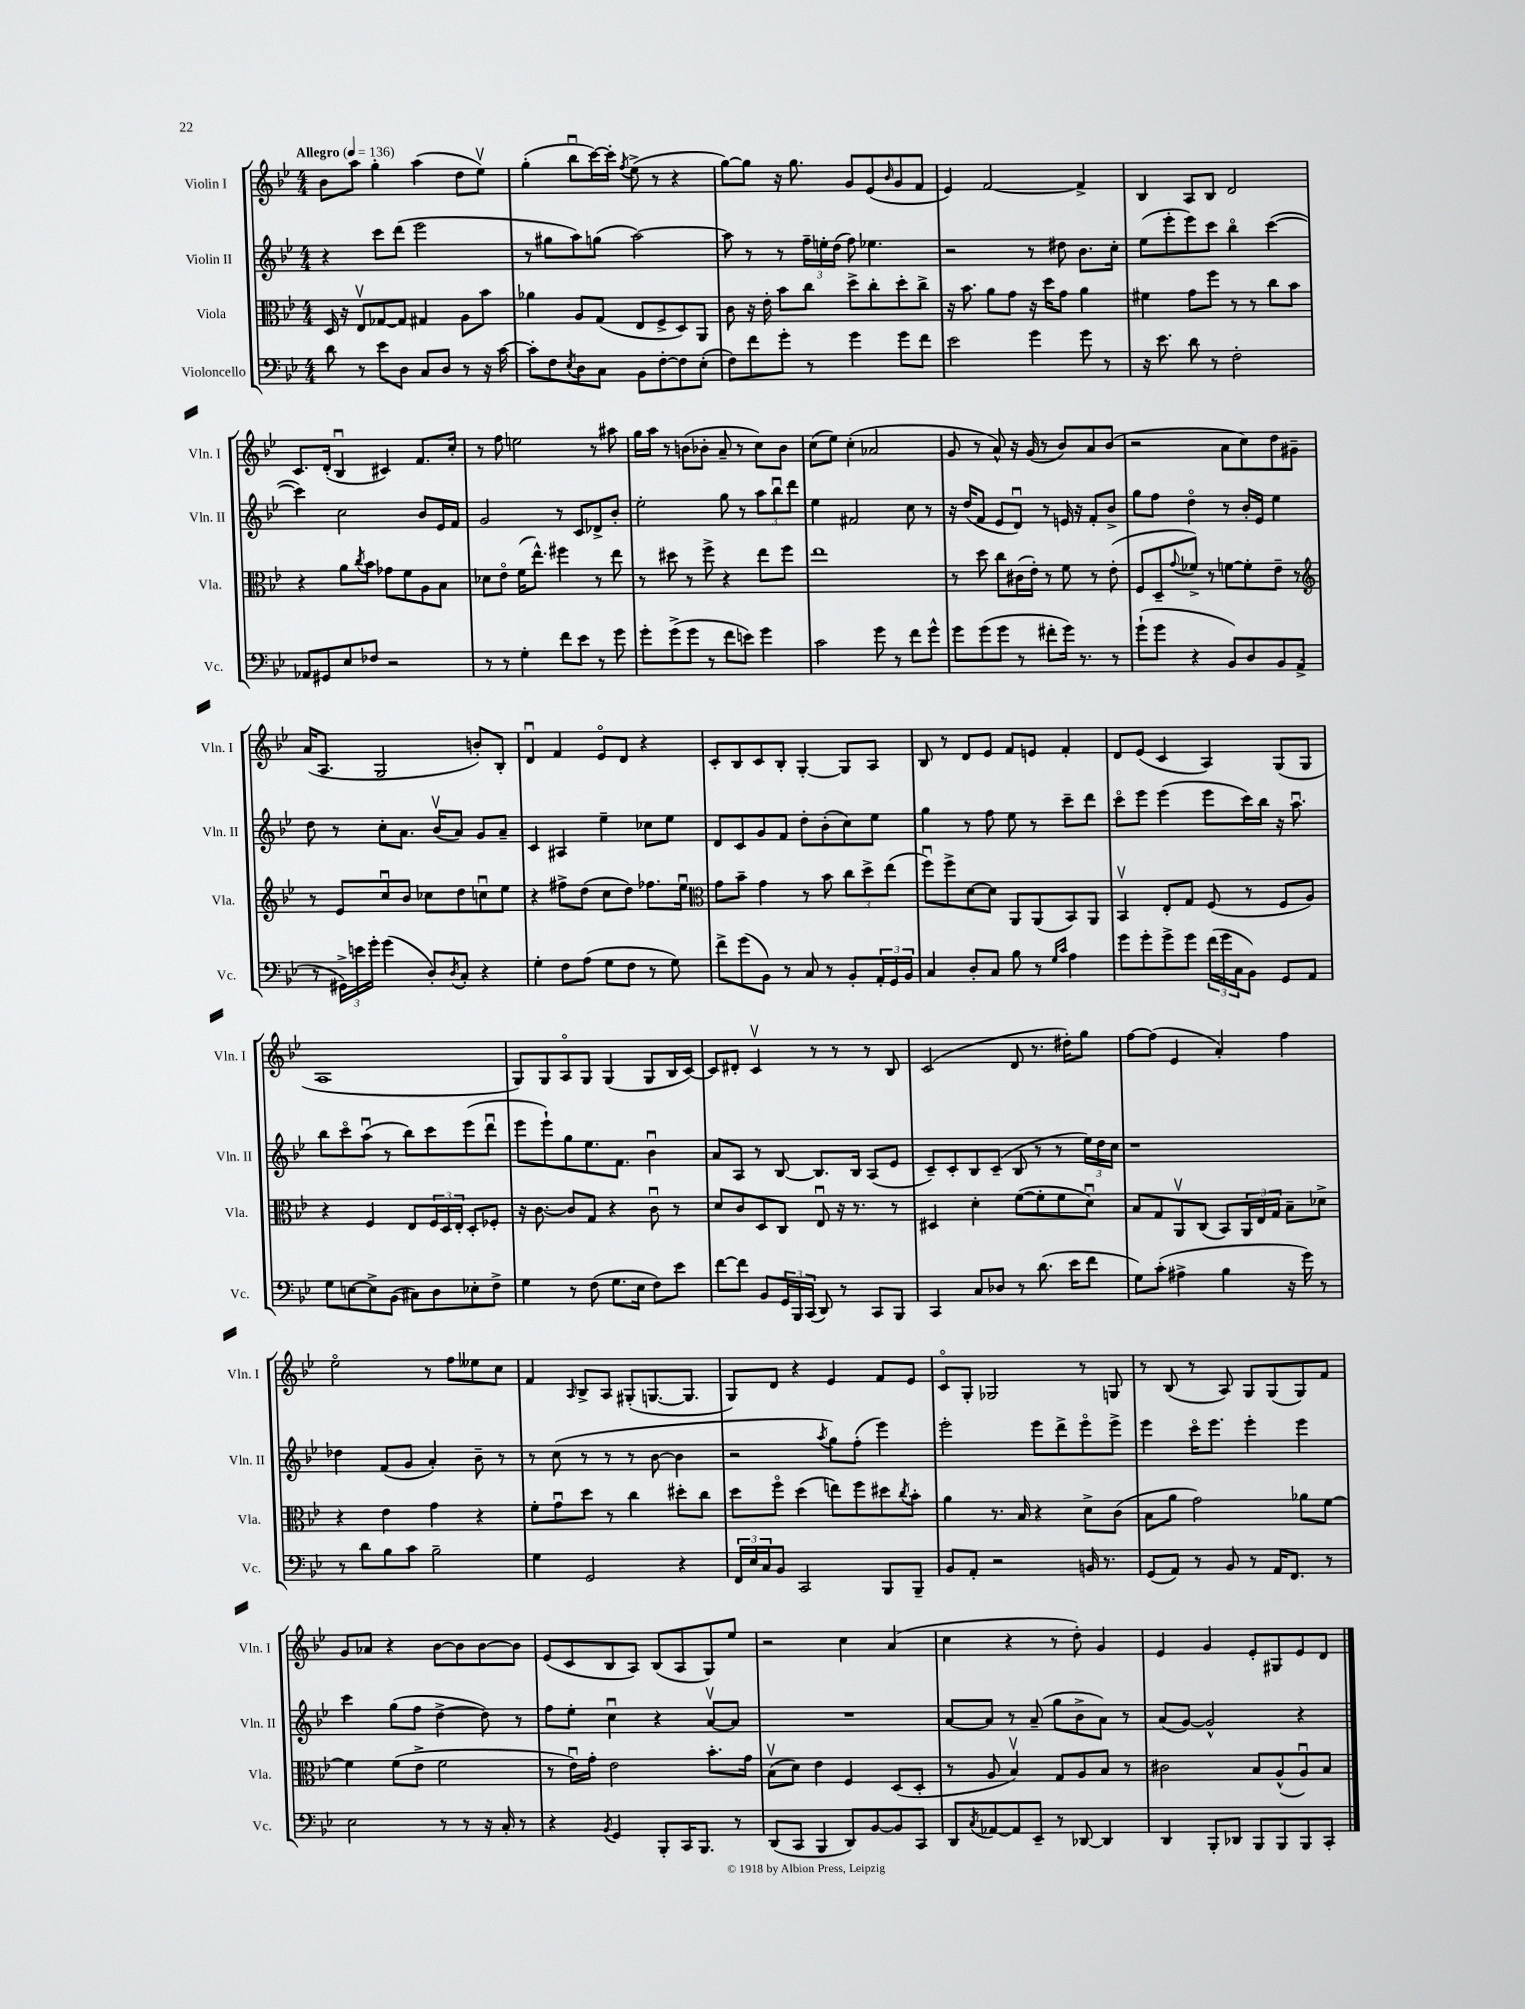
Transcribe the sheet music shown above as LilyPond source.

<<
\new StaffGroup <<
\new Staff = "s0" \with { instrumentName = "Violin I" shortInstrumentName = "Vln. I" } {
    \clef treble \key bes \major \numericTimeSignature \time 4/4 \tempo "Allegro" 4 = 136
    bes'8 a''8 g''4-. a''4( d''8 ees''8\upbow) |
    g''4-.( bes''8\downbow c'''16~) c'''16-. \acciaccatura { f''8 } ees''8->( r8 r4 |
    g''8~) g''8 r16 g''8. g'8 ees'8( \grace { bes'16 } g'8 f'8 |
    ees'4) f'2~ f'4-> |
    bes4 a8 bes8 d'2 |
    c'8. d'16-.( bes4\downbow cis'4) f'8. c''16-. |
    r8 f''8 e''2 r8 ais''8 |
    g''16 a''16 r8 b'8( bes'8-. a'8-- r8 c''8) bes'8 |
    c''8( ees''8) c''4-.( aes'2 |
    g'8 r8 a'8-^) r16 g'16( r8 bes'8) a'8 bes'8( |
    r2 a'8 c''8) d''8 gis'8-- |
    a'16( a8. g2 b'8-.) bes8-. |
    d'4\downbow f'4 ees'8\flageolet d'8 r4 |
    c'8-. bes8 c'8 bes8-. g4~-. g8 a8 |
    bes8 r8 d'8 ees'8 f'8 e'8 f'4-. |
    d'8 ees'8( c'4 a4) g8( g8 |
    a1 |
    g8) g8 a8\flageolet g8 g4( g8 bes16 c'16~) |
    c'8 dis'8-. c'4\upbow r8 r8 r8 bes8 |
    c'2( d'8 r8. dis''16-.) g''8 |
    f''8~ f''8( ees'4 a'4-.) f''4 |
    ees''2\flageolet r8 f''8 eeses''8 c''8 |
    f'4 \grace { a16 } bes8-> a8 gis8-.( g8.~ g8. |
    g8) d'8 r4 ees'4 f'8 ees'8 |
    c'8\flageolet g8-. ges2 r8 g8 |
    r8 bes8( r8 a8) g8 g8( g8) f'8 |
    g'8 aes'8 r4 bes'8~ bes'8 bes'8~ bes'8 |
    ees'8( c'8 bes8 a8) bes8( a8 g8) ees''8 |
    r2 c''4 a'4( |
    c''4 r4 r8 d''8-.) g'4 |
    ees'4 g'4 ees'8-. gis8 ees'8 d'8 \bar "|." |
}
\new Staff = "s1" \with { instrumentName = "Violin II" shortInstrumentName = "Vln. II" } {
    \clef treble \key bes \major \numericTimeSignature \time 4/4
    r4 c'''8 d'''8( ees'''2 |
    r8 gis''8 a''8) g''8( a''2~) |
    a''8 r8 r8 \tuplet 3/2 { f''16-- e''16-. d''16( } f''8) ees''4. |
    r2 r8 dis''8 bes'8. c''16-. |
    ees''8( ees'''8-. ees'''8) c'''8 bes''4\flageolet c'''4~( |
    c'''4) c''2 bes'8 ees'16 f'16 |
    g'2 r8 c'8 des'8-> bes'8-. |
    ees''2-. g''8 r8 \tuplet 3/2 { a''8 bes''8\downbow d'''8 } |
    ees''4 fis'2 c''8 r8 |
    r16 d''16( f'8 ees'8 d'8\downbow) r8 e'16 r16 f'8-. bes'8-> |
    g''8 f''8 d''4\flageolet r8 bes'16-. ees'16 ees''4 |
    d''8 r8 c''8-. a'8. bes'16\upbow( a'8) g'8 a'8-- |
    c'4 ais4 ees''4-- ces''8 ees''8 |
    d'8 c'8 g'8 f'8 d''8-. bes'8-.( c''8) ees''8 |
    g''4 r8 f''8 ees''8 r8 c'''8-- d'''8 |
    c'''8\flageolet ees'''8 ees'''4( ees'''8 c'''16) bes''16 r16 a''8.\downbow |
    bes''8 c'''8\flageolet a''8\downbow( r8 bes''8) c'''8 ees'''8( d'''8\downbow |
    ees'''8 ees'''8-!) g''8 ees''8. f'8. bes'4\downbow |
    a'8 a8 r8 bes8~ bes8. bes16 a8( ees'8 |
    c'8--) c'8-. bes8 c'8--( bes8 r8 r8 \tuplet 3/2 { ees''16) d''16 c''16 } |
    r1 |
    des''4 f'8( g'8 a'4-.) bes'8-- r8 |
    r8 c''8( r8 r8 r8 bes'8~ bes'4 |
    r2 \acciaccatura { a''8 } g''8) f''8-.( ees'''4) |
    ees'''2-. ees'''8 d'''8-> ees'''8\flageolet ees'''8-> |
    ees'''4 c'''16\flageolet ees'''8. ees'''4-. ees'''4 |
    c'''4 g''8( f''8 d''4~-> d''8) r8 |
    f''8 ees''8-. c''4\downbow r4 a'8~\upbow a'8 |
    R1 |
    a'8~ a'8 r8 a'8--( g''8 bes'8-> a'8) r8 |
    a'8( g'8~) g'2-^ r4 \bar "|." |
}
\new Staff = "s2" \with { instrumentName = "Viola" shortInstrumentName = "Vla." } {
    \clef alto \key bes \major \numericTimeSignature \time 4/4
    d16 r16 ees8\upbow ges8~ ges8 gis4 a8 bes'8 |
    aes'4 a8 g8( ees8 f8-> d8) a,8 |
    c'8 r16 ees'16-. bes'8 c''8 d''8-> c''8-. d''8-. c''8-> |
    r16 bes'8. a'8 g'8 r16 d''16 g'8 a'4 |
    fis'4 g'8 f''8 r8 r8 c''8 bes'8 |
    r4 a'8 \acciaccatura { c''8 } bes'8 ges'8 f'8 a8 bes8 |
    des'8 ees'8\flageolet f'16( ees''8.-^) fis''4 r8 ees''8 |
    r8 dis''8 r8 f''8-> r4 ees''8 f''8 |
    ees''1 |
    r8 d''8 c''8 cis'16( ees'16-.) r8 f'8 r8 ees'8-.( |
    f8 d8-- \appoggiatura { g'8 } fes'8->) r8 f'8~ f'8-. ees'8-- r8 |
    \clef treble r8 ees'8 c''8\downbow bes'8 ces''8 d''8 c''8\downbow ees''8 |
    r4 fis''8-> d''8( c''8 d''8) fes''8. ees''16\downbow |
    \clef alto g'8 bes'8-- g'4 r8 bes'8 \tuplet 3/2 { c''8 d''8-> ees''8( } |
    f''8\downbow) f''8-> d'8~ d'8 a,8 a,8( bes,8) a,8 |
    bes,4\upbow ees8-. g8 f8( r8 f8 a8) |
    r4 f4 ees8 \tuplet 3/2 { f16 d16 ees16-. } d8-. fes8-. |
    r16 c'8.~ c'8 g8 r4 c'8\downbow r8 |
    d'8 c'8 d8 c8 ees8\downbow r16 r8. r8 |
    dis4 d'4-. f'8~( f'8-. f'8 d'8\downbow) |
    bes8 g8 a,8\upbow c8( bes,8) \tuplet 3/2 { a,16 ees16 g16 } bes8-- des'8-> |
    r4 ees'4 g'4 r4 |
    f'8-. g'8\downbow d''8 r8 c''4 dis''8-. c''8 |
    d''8 f''8\flageolet d''4( e''8) f''8 dis''8 \acciaccatura { c''8 } bes'8-. |
    a'4 r8. bes16 r4 d'8-> c'8( |
    bes8 a'8 g'2) aes'8 f'8~ |
    f'4 f'8( ees'8-> f'2 |
    r8 ees'16\downbow) g'16-. ees'2 bes'8.-. g'16 |
    bes8\upbow( d'8) ees'4 f4 d8( d8-. |
    r8 a8 bes4\upbow) g8 a8 bes8 r8 |
    cis'2 bes8 a8-^( a8\downbow) bes8 \bar "|." |
}
\new Staff = "s3" \with { instrumentName = "Violoncello" shortInstrumentName = "Vc." } {
    \clef bass \key bes \major \numericTimeSignature \time 4/4
    d'8 r8 ees'8 d8 c8 d8 r8 r16 c'16~ |
    c'8-. f8 \acciaccatura { ees8 } d8 c8 bes,8 f8~-. f8 ees8-.( |
    f8) f'8 g'8-. r8 g'4 g'8 f'8 |
    ees'2 g'4 g'8 r8 |
    r16 ees'8. d'8 r8 f2-. |
    aes,8 gis,8 ees8 fes8 r2 |
    r8 r8 g4-. f'8 ees'8 r8 g'8 |
    g'8-. g'8->( g'8 r8 f'8 e'8) g'4 |
    c'2 g'8 r8 f'8 g'8-^ |
    g'8 g'8( g'8 r8 fis'8-. g'16) r8. r8 |
    g'8-!( g'8 r4 bes,8) d8 bes,8 a,8->( |
    r8 \tuplet 3/2 { gis,16->) e'16 g'16-. } g'4( d8-.) \acciaccatura { d8 } c8-. r4 |
    g4-. f8 a8( g8 f8 r8 g8) |
    f'8-> g'8( bes,8) r8 c8 r8 bes,8-. \tuplet 3/2 { a,16-. g,16 bes,16 } |
    c4 d8-. c8 bes8 r8 \grace { g16 c'16 } a4 |
    g'8 g'8-. g'8-> g'8 \tuplet 3/2 { f'16( g'16 c16 } bes,8) g,8 a,8 |
    g8 e8~ e8-> bes,8( cis8) d8 ees8-. f8-> |
    g4 r8 f8( g8. ees16 f8) ees'8 |
    f'8~ f'8 bes,8 \tuplet 3/2 { g,16 bes,,16 c,16( } d,8) r8 c,8 bes,,8 |
    c,4 c8 des8 r8 d'8.( ees'16 f'8 |
    g8) c'8-.( ais4-> bes4 r16 g'16) r8 |
    r8 d'8 bes8 c'8 bes2-- |
    g4 g,2 r4 |
    \tuplet 3/2 { f,16 ees16 c16 } bes,8 c,2 bes,,8 bes,,8-- |
    bes,8 a,8-. r2 b,16 r8. |
    g,8( a,8) r8 bes,8 r8 a,16 f,8. r8 |
    ees2 r8 r8 r16 c16-. r8 |
    r4 \acciaccatura { bes,8 } g,4 bes,,8-. c,16 bes,,8. r8 |
    d,8( c,8 bes,,4 d,8) bes,8~ bes,8 c,8 |
    d,8 \acciaccatura { c8 } aes,8~ aes,8 ees,8-- r8 des,8~ des,4 |
    d,4 bes,,8-. des,8 bes,,8 bes,,8 bes,,8 c,8-. \bar "|." |
}
>>
>>
\layout { \context { \Score \remove "Bar_number_engraver" } }
